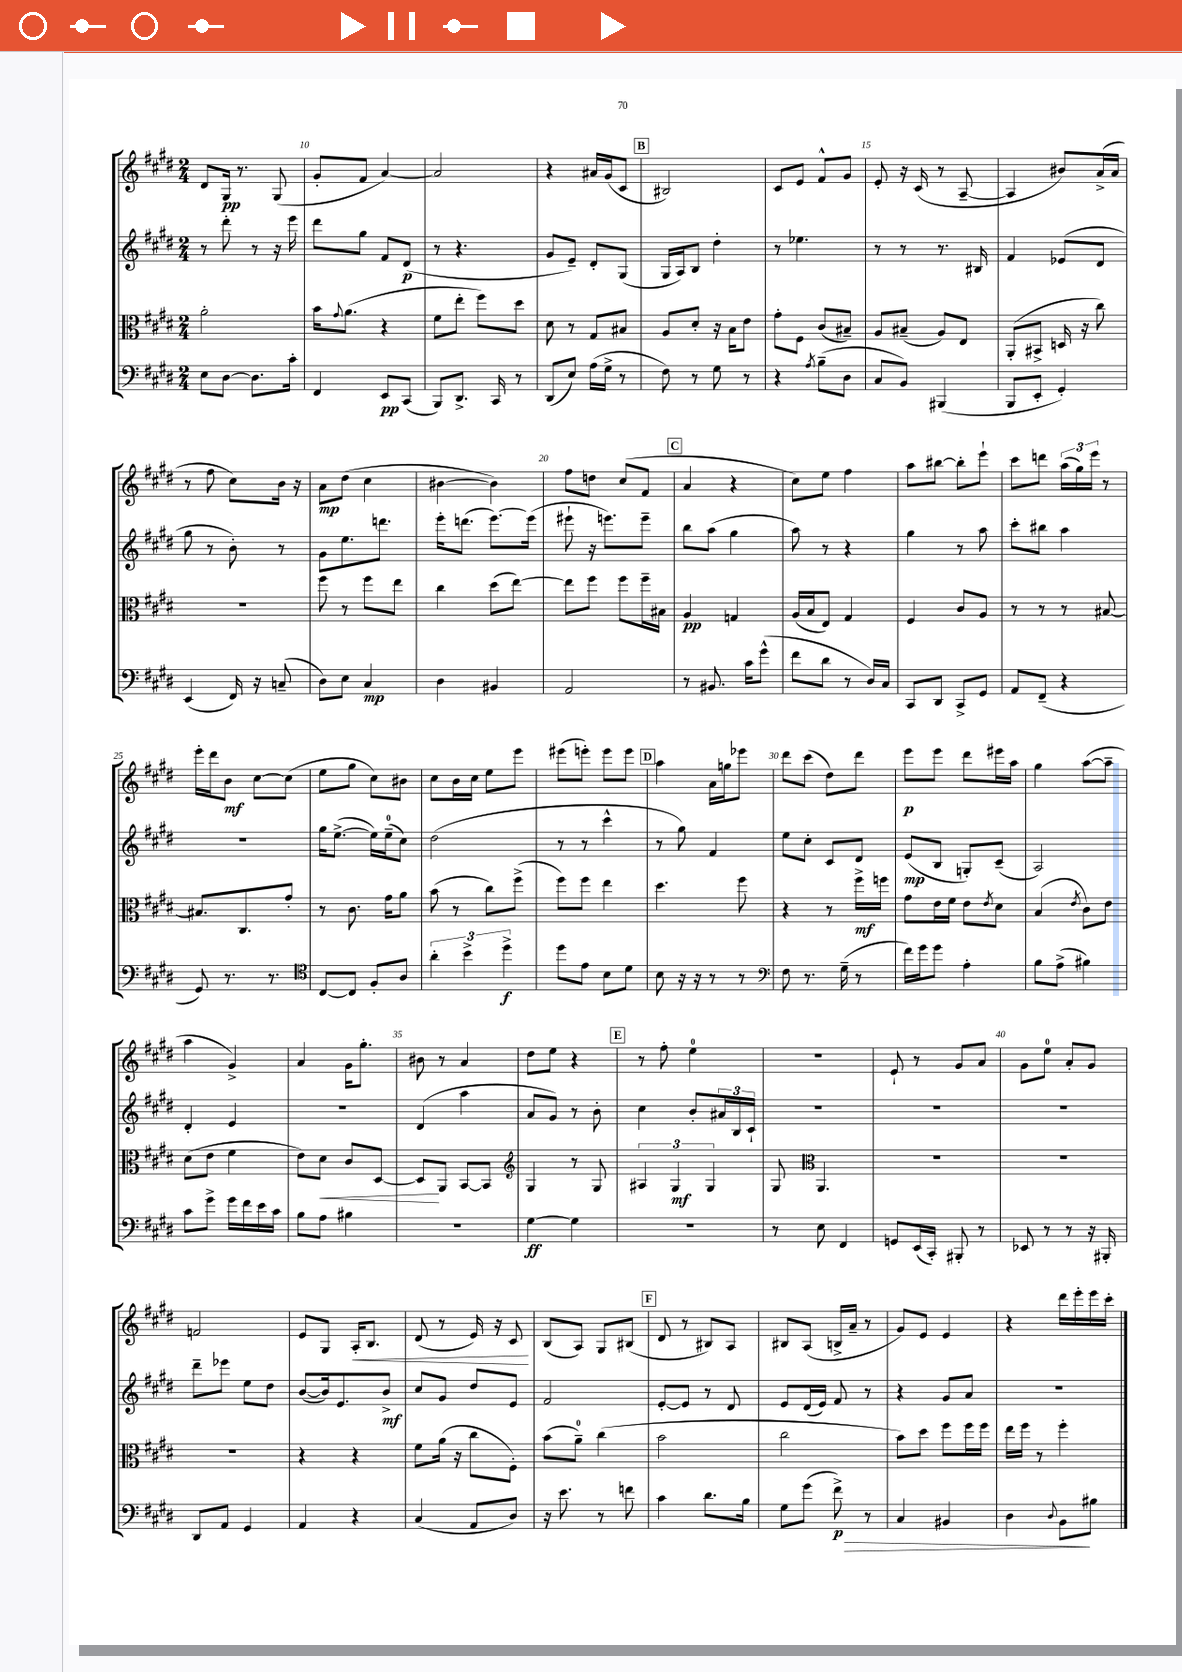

**kern	**kern	**kern	**kern
*staff4	*staff3	*staff2	*staff1
*clefF4	*clefC3	*clefG2	*clefG2
*k[f#c#g#d#]	*k[f#c#g#d#]	*k[f#c#g#d#]	*k[f#c#g#d#]
*M2/4	*M2/4	*M2/4	*M2/4
8E\L	2a'\	8r	8d#/L
[8D#\J	.	8ddd#'\	16G#/Jk
.	.	.	8.r
8.D#\]L	.	8r	.
.	.	16r	(8G#/
16c#'\Jk	.	16eee\	.
=	=	=	=
4FF#/	16b\LK	8ddd#\L	8g#'/L
.	8qqg#/	.	.
.	(8.a\J	.	.
.	.	8gg#\J	8f#/J
8EE/L	4r	8f#/L	[4a/)
(8CC#/J	.	(8d#/J	.
=	=	=	=
8BBB/L)	8f#\L	8r	2a/]
8.DD#^/J	8ee'\J	4.r	.
.	8ff#\L)	.	.
16CC#/	.	.	.
8r	8dd#\J	.	.
=	=	=	=
(8DD#/L	8d#\	8g#/L	4r
8E/J)	8r	8e~/J)	.
(16A\LL	8G#/L	8d#'/L	16a#/LL
16G#^\JJ	.	.	(16g#/J
8r	8B#/J	(8G#/J	8c#/J
=	=	=	=
8F#\)	8A/L	16G#/LL	2B#/)
.	.	16A/J)	.
8r	8d#'/J	8B/J	.
8G#\	16r	4dd#'\	.
.	16B\LK	.	.
8r	8e\J	.	.
=	=	=	=
4r	8g#'\L	8r	8c#/L
.	8F#\J	4.ee-\	8e/J
8qA/	.	.	.
(8B~\L	(8c#/L	.	8f#^^/L
8D#\J	8B#~/J)	.	8g#/J
=	=	=	=
8C#/L	8A/L	8r	8e'/
8BB/J)	(8B#~/J	8r	16r
.	.	.	(16c#/
(4BBB#/	8A/L)	8.r	8r
.	8E/J	.	[8A~/
.	.	16B#/	.
=	=	=	=
8BBB/L	(8AA'/L	4f#/	4A/]
8EE'/J	8BB#^/J	.	.
4GG#'/)	16D/	(8e-/L	8b#/L)
.	16r	.	.
.	8cc#\)	8d#/J	(16a^/L
.	.	.	16a/JJ
=	=	=	=
(4EE/	2r	8gg#\	8r
.	.	8r	8ff#\
16FF#/)	.	8b'\)	8cc#\L)
16r	.	.	.
(8C~/	.	8r	16b\Jk
.	.	.	16r
=	=	=	=
8D#\L)	8ff#\	8g#\L	8a\L
8E\J	8r	8.ee\	(8dd#\J
4C#/	8ff#\L	.	4cc#\
.	.	8.ddd\J	.
.	8ee\J	.	.
=	=	=	=
4D#\	4cc#\	16eee'\LK	[4b#\
.	.	(8.ddd\J	.
4BB#/	(8dd#\L	[8.eee\L)	4b#\])
.	[8ee\J)	.	.
.	.	(16eee\]Jk	.
=	=	=	=
2AA/	8ee\]L	8eee#`\	8ff#\L
.	8ff#\J	16r	8dd\J
.	.	8.eee\L)	.
.	8ff#\L	.	(8cc#/L
.	16ff#~\L	8eee~\J	8f#/J
.	16B#\JJ	.	.
=	=	=	=
8r	4A/	8bb\L	4a/
8.BB#/	.	(8aa\J	.
.	4G/	4gg#\	4r
16c#\LK	.	.	.
(8g#^^\J	.	.	.
=	=	=	=
8f#\L	(16A/LL	8aa\)	8cc#\L)
.	16B/J	.	.
8d#\J	8E/J)	8r	8ee\J
8r	4G#/	4r	4ff#\
16D#/LL)	.	.	.
16C#/JJ	.	.	.
=	=	=	=
8CC#/L	4F#/	4gg#\	8aa\L
8DD#/J	.	.	[8bb#\J
8CC#^/L	8c#/L	8r	8bb#'\]L
8GG#/J	8A/J	8aa\	8eee`\J
=	=	=	=
8AA/L	8r	8ccc#'\L	8ccc#\L
(8FF#~/J	8r	8bb#\J	8ddd\J
4r	8r	4aa\	(24aa\LL
.	.	.	24gg#\)
.	.	.	24eee\JJ
.	[8B#/	.	8r
=	=	=	=
8GG#/)	8.B#/]L	2r	16eee'\LL
.	.	.	16ddd#\J
8.r	.	.	8b\J
.	8.C#/	.	.
.	.	.	[8cc#\L
8.r	.	.	.
.	8g#'/J	.	(8cc#\]J
=	=	=	=
*clefC4	*	*	*
[8C#/L	8r	16gg#\LK	8ee\L
.	.	([8.ee^\J	.
8C#/]J	8.c#\	.	8gg#\J
8F#'/L	.	16ee\]LL)	8cc#\L)
.	16g#\LK	(16ee~\J	.
8A/J	8a\J	8cc#\J)	8b#\J
=	=	=	=
6a'\	(8b\	(2dd#\	8cc#\L
.	8r	.	16b\L
6b^\	.	.	.
.	.	.	16cc#\JJ
.	8cc#\L)	.	8ee\L
6dd#^\	.	.	.
.	(8ff#^\J	.	8eee\J
=	=	=	=
8dd#\L	8ff#\L)	8r	(8eee#\L
8e\J	8ff#\J	8r	8eee'\J)
8B\L	4ee\	4ccc#^^\	8eee\L
8d#\J	.	.	8eee\J
=	=	=	=
8B\	4.dd#\	8r	4aa\
16r	.	8gg#\)	.
16r	.	.	.
8r	.	4f#/	16a\LL
.	.	.	16gg\J
8r	8ff#\	.	8eee-\J
=	=	=	=
*clefF4	*	*	*
8F#\	4r	8ee\L	8ddd#\L
8.r	.	8cc#'\J	(8ccc#\J
.	8r	8c#/L	8dd#\L)
(16G#~\	.	.	.
8r	16ff#^\LL	8d#/J	8ddd#\J
.	16ff\JJ	.	.
=	=	=	=
16f#\LL)	8g#\L	(8e/L	8eee\L
16g#\J	.	.	.
8g#\J	16e\L	8B/J	8eee\J
.	16f#\JJ	.	.
4A'\	8e\L	8G'/L)	8ddd#\L
.	8qe/	.	.
.	8d#\J	(8c#~/J	16eee#\L
.	.	.	16aa\JJ
=	=	=	=
8B\L	(4B/	2A/)	4gg#\
(8A^\J	.	.	.
.	8qe/	.	.
4B#\)	8c#\L)	.	([8aa\L
.	8e\J	.	8aa~\]J
=	=	=	=
8c#\L	(8d#\L	4d#'/	4aa\
8g#^\J	8e\J	.	.
16g#\LL	4f#\	4e/	4g#^/)
16f#\	.	.	.
16e\	.	.	.
16c#\JJ	.	.	.
=	=	=	=
8B\L	8e\L)	2r	4a/
8A\J	8d#\J	.	.
4B#\	8c#/L	.	16g#\LK
.	.	.	8.gg#'\J
.	[8D#/J	.	.
=	=	=	=
2r	8D#/]L	(4d#/	8b#\
.	8AA/J	.	8r
.	[8BB/L	4aa\	4a/
.	8BB/]J	.	.
=	=	=	=
*	*clefG2	*	*
[4G#\	4G#/	8a/L	8dd#\L
.	.	8g#/J)	8ee\J
4G#\]	8r	8r	4r
.	8G#/	8b'\	.
=	=	=	=
2r	6A#/	4cc#\	8r
.	.	.	8ff#'\
.	6G#/	.	.
.	.	8b'/L	4ee\
.	6G#/	.	.
.	.	24a#/L	.
.	.	24B/	.
.	.	24c#`/JJ	.
=	=	=	=
8r	8G#/	2r	2r
*	*clefC3	*	*
8E\	4.AA/	.	.
4FF#/	.	.	.
=	=	=	=
8GG/L	2r	2r	8e`/
(16EE/L	.	.	8r
16CC#'/JJ)	.	.	.
8BBB#'/	.	.	8g#/L
8r	.	.	8a/J
=	=	=	=
8EE-/	2r	2r	8g#\L
8r	.	.	8ee\J
8r	.	.	8a'/L
16r	.	.	8g#/J
16BBB#'/	.	.	.
=	=	=	=
8DD#/L	2r	8ddd#~\L	2f/
8AA/J	.	8eee-\J	.
4GG#/	.	8ee\L	.
.	.	8dd#\J	.
=	=	=	=
4AA/	4r	([8b/L	8e/L
.	.	16b/]k)	8G#/J
.	.	8.e/	.
4r	4r	.	16A'/LK
.	.	.	8.B/J
.	.	8b^/J	.
=	=	=	=
(4C#/	8f#\L	8cc#/L	(8d#/
.	(16a\Jk	8g#/J	8r
.	16r	.	.
8AA/L	8cc#\L	8dd#/L	16e/)
.	.	.	16r
8D#/J)	8F#'\J)	8e/J	8c#/
=	=	=	=
16r	(8b\L	2f#/	(8B/L
8.e\	.	.	.
.	8a~\J)	.	8A/J)
8r	(4cc#\	.	8G#/L
8f\	.	.	(8B#/J
=	=	=	=
4c#\	2b\	[8e'/L	8d#/
.	.	8e/]J	8r
8.d#\L	.	8r	8B#/L)
.	.	8d#/	8A/J
16B\Jk	.	.	.
=	=	=	=
8G#\L	2cc#\	8e/L	8B#/L
(8g#\J	.	(16d#/L	(8A/J
.	.	16e/JJ)	.
8f#^\)	.	8f#/	16B^/LL
.	.	.	16a~/JJ
8r	.	8r	8r
=	=	=	=
4C#/	8b\L)	4r	8g#/L)
.	8dd#\J	.	8e/J
4BB#/	8ff#\L	8g#/L	4e/
.	16ff#\L	8a/J	.
.	16ff#\JJ	.	.
=	=	=	=
4D#\	16ee\LL	2r	4r
.	16ff#\JJ	.	.
.	8r	.	.
8qqD#/	.	.	.
8BB\L	4ff#'\	.	16ddd#\LL
.	.	.	16eee'\
8B#\J	.	.	16eee\
.	.	.	16ccc#'\JJ
==	==	==	==
*-	*-	*-	*-
